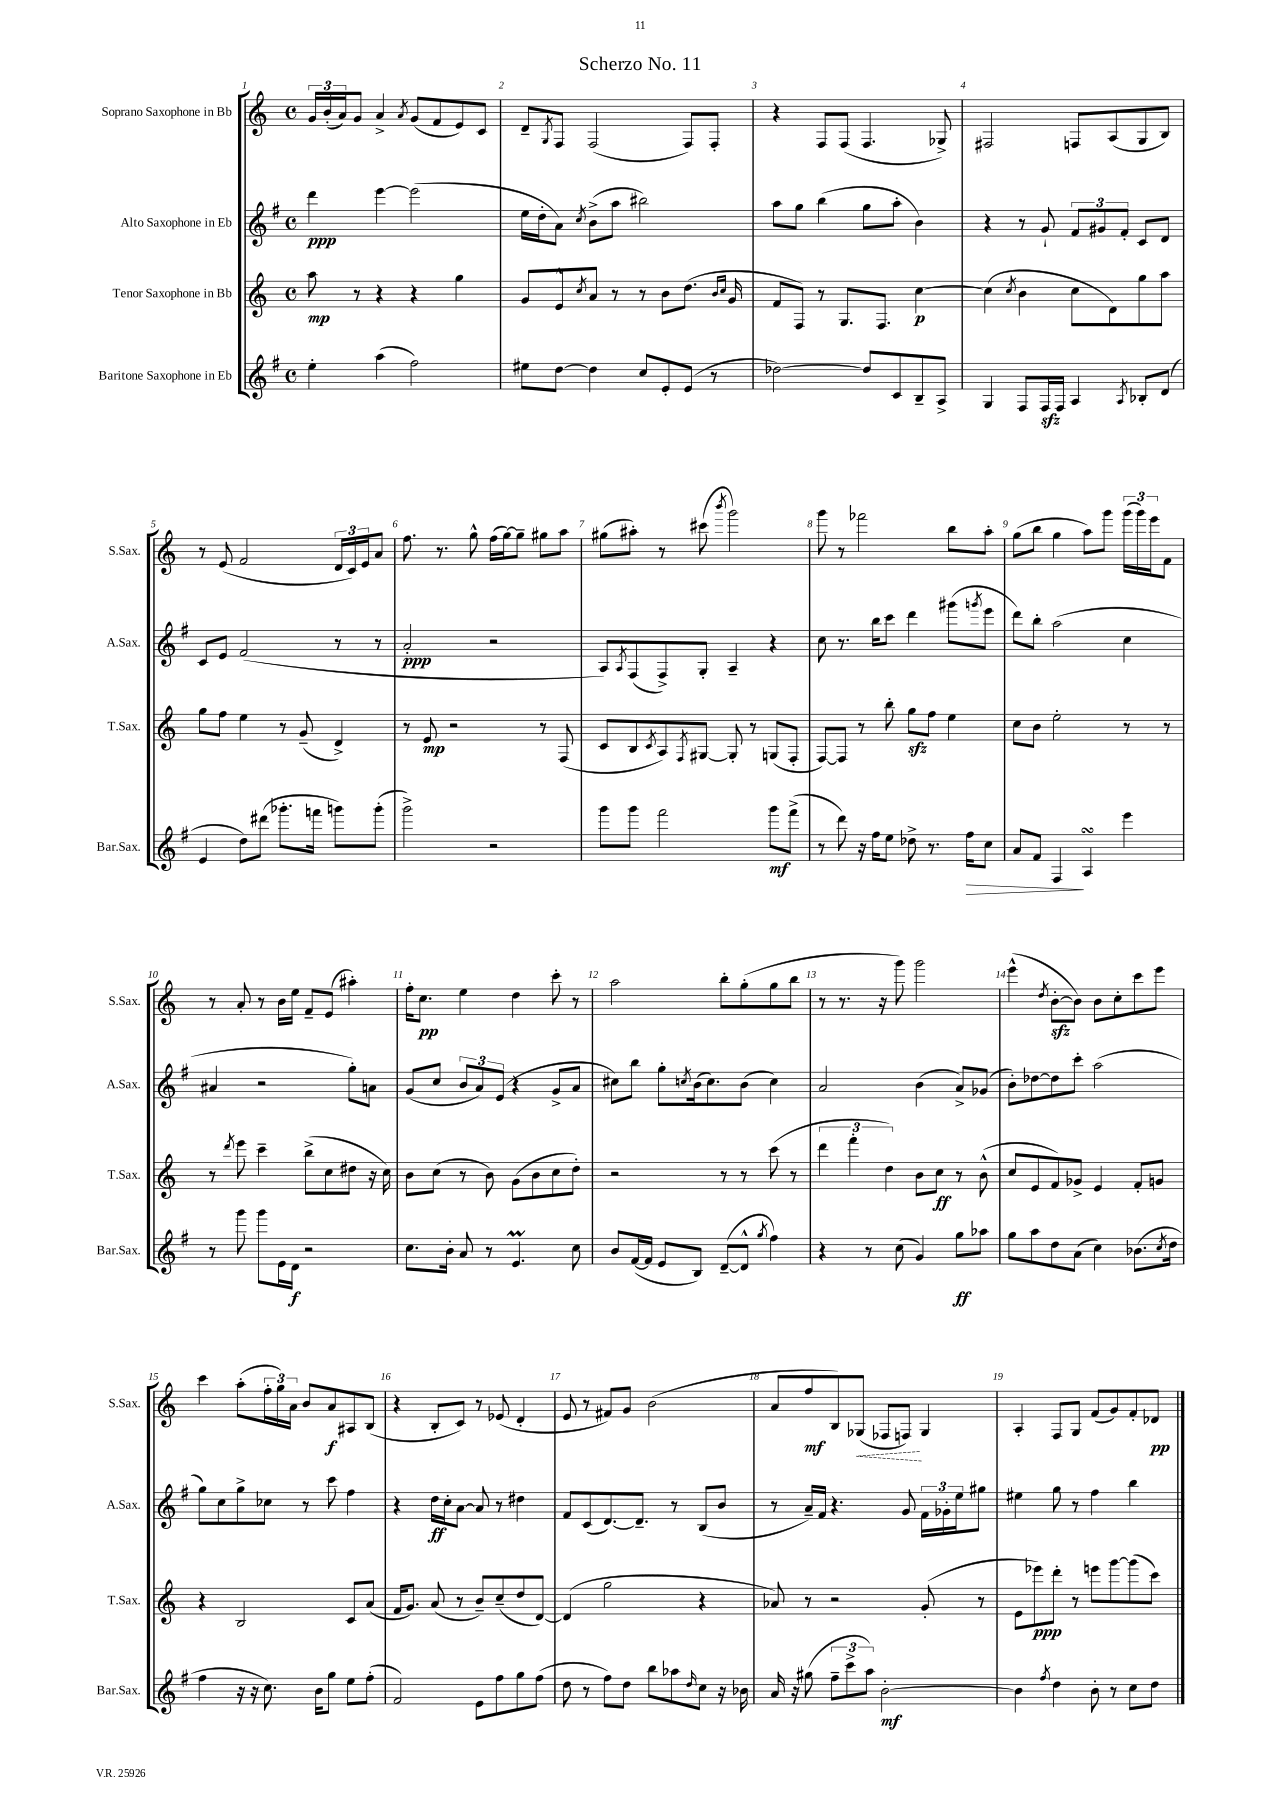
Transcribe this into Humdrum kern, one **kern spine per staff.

**kern	**dynam	**kern	**dynam	**kern	**dynam	**kern	**dynam
*part4	*part4	*part3	*part3	*part2	*part2	*part1	*part1
*staff4	*staff4	*staff3	*staff3	*staff2	*staff2	*staff1	*staff1
*I"Baritone Saxophone in Eb	*	*I"Tenor Saxophone in Bb	*	*I"Alto Saxophone in Eb	*	*I"Soprano Saxophone in Bb	*
*I'Bar.Sax.	*	*I'T.Sax.	*	*I'A.Sax.	*	*I'S.Sax.	*
*clefG2	*	*clefG2	*	*clefG2	*	*clefG2	*
*k[f#]	*	*k[]	*	*k[f#]	*	*k[]	*
*M4/4	*	*M4/4	*	*M4/4	*	*M4/4	*
*met(c)	*	*met(c)	*	*met(c)	*	*met(c)	*
=1	=1	=1	=1	=1	=1	=1	=1
4ee'\	.	8aa\	mp	4ddd\	ppp	24g/LL	.
.	.	.	.	.	.	(24b'/	.
.	.	.	.	.	.	24a/J)	.
.	.	8r	.	.	.	8g/J	.
(4aa\	.	4r	.	[4eee\	.	4a^/	.
.	.	.	.	.	.	8qa/	.
2ff#\)	.	4r	.	(2eee\]	.	(8g/L	.
.	.	.	.	.	.	8f/	.
.	.	4gg\	.	.	.	8e/)	.
.	.	.	.	.	.	8c/J	.
=2	=2	=2	=2	=2	=2	=2	=2
8ee#X\L	.	8g/L	.	16ee\LL	.	8d~/L	.
.	.	.	.	16dd'\J	.	.	.
.	.	.	.	.	.	8qG/	.
[8dd\J	.	8e^^/	.	8a\J)	.	8F/J	.
.	.	8qcc/	.	8qcc/	.	.	.
4dd\]	.	8a/J	.	(8b^\L	.	(2F/	.
.	.	8r	.	8aa\J	.	.	.
8cc/L	.	8r	.	2bb#X\)	.	.	.
8e'/	.	8b\L	.	.	.	.	.
(8e/J	.	(8.dd\J	.	.	.	8F/L)	.
8r	.	.	.	.	.	8F'/J	.
.	.	16qqb/LL	.	.	.	.	.
.	.	16qqcc/JJ	.	.	.	.	.
.	.	16g/	.	.	.	.	.
=3	=3	=3	=3	=3	=3	=3	=3
[2dd-X\)	.	8f/L	.	8aa\L	.	4r	.
.	.	8F/J)	.	8gg\J	.	.	.
.	.	8r	.	(4bb\	.	8F/L	.
.	.	8.G/L	.	.	.	(8F/J	.
8dd-/L]	.	.	.	8gg\L	.	4.F/	.
.	.	8.F/J	.	.	.	.	.
8c/	.	.	.	8aa'\J	.	.	.
8B~/	.	[4cc\	p	4b\)	.	.	.
8A^/J	.	.	.	.	.	8G-X^/)	.
=4	=4	=4	=4	=4	=4	=4	=4
4G/	.	(4cc\]	.	4r	.	2F#X/	.
.	.	8qcc/	.	.	.	.	.
8F#/L	.	4b\	.	8r	.	.	.
16F#zz/L	.	.	.	8g`/	.	.	.
16F#/JJ	.	.	.	.	.	.	.
4A/	.	8cc\L	.	12f#/L	.	8Fn/L	.
.	.	.	.	12g#X/	.	.	.
.	.	8d\)	.	.	.	(8A/	.
.	.	.	.	12f#'/J	.	.	.
8qA/	.	.	.	.	.	.	.
8B-X'/L	.	8gg\	.	8c/L	.	8G/	.
(8d/J	.	8aa\J	.	8d/J	.	8B/J)	.
!!LO:LB:g=z
=5	=5	=5	=5	=5	=5	=5	=5
4e/	.	8gg\L	.	8c/L	.	8r	.
.	.	8ff\J	.	8e/J	.	(8e/	.
8dd\L)	.	4ee\	.	(2f#/	.	2f/	.
(8ddd#X\J	.	.	.	.	.	.	.
8.ggg-X'\L	.	8r	.	.	.	.	.
.	.	(8g~/	.	.	.	.	.
16fffn\Jk	.	.	.	.	.	.	.
8gggn\L)	.	4d^/)	.	8r	.	24d/LL	.
.	.	.	.	.	.	24c/)	.
.	.	.	.	.	.	24e/J	.
(8ggg'\J	.	.	.	8r	.	8a/J	.
=6	=6	=6	=6	=6	=6	=6	=6
2ggg^\)	.	8r	.	2a'/	ppp	8.ff\	.
.	.	8e/	mp	.	.	.	.
.	.	.	.	.	.	8.r	.
.	.	2r	.	.	.	.	.
.	.	.	.	.	.	8gg^^\	.
2r	.	.	.	2r	.	(16ff\LL	.
.	.	.	.	.	.	[16gg\J)	.
.	.	.	.	.	.	8gg~\J]	.
.	.	8r	.	.	.	8gg#X\L	.
.	.	(8F/	.	.	.	8aa\J	.
=7	=7	=7	=7	=7	=7	=7	=7
8ggg\L	.	8c/L	.	8A/L)	.	(8gg#X\L	.
.	.	.	.	8qA/	.	.	.
8ggg\J	.	8B/	.	(8F#/	.	8aa#X'\J)	.
.	.	8qc/	.	.	.	.	.
2fff#\	.	8A/)	.	8F#^/)	.	8r	.
.	.	8qF/	.	.	.	.	.
.	.	[8G#X/J	.	8G'/J	.	(8ccc#X\	.
.	.	.	.	.	.	8qbbb/	.
.	.	8G#'/]	.	4A~/	.	2ggg\)	.
.	.	8r	.	.	.	.	.
8ggg\L	mf	(8Gn/L	.	4r	.	.	.
(8fff#^\J	.	8F'/J	.	.	.	.	.
=8	=8	=8	=8	=8	=8	=8	=8
8r	.	[8F/L)	.	8cc\	.	8ggg\	.
8ddd\)	.	8F/J]	.	8.r	.	8r	.
16r	.	8r	.	.	.	2fff-X\	.
16ff#\KL	.	.	.	16bb\KL	.	.	.
8ee\J	.	8bb'\	.	8ccc\J	.	.	.
8dd-X^\	.	8ggzz\L	.	4ddd\	.	.	.
8.r	.	8ff\J	.	.	.	.	.
.	.	4ee\	.	(8ggg#X\L	.	8bb\L	.
!	!LO:HP:b	!	!	!	!	!	!
16ff#\KL	>	.	.	.	.	.	.
.	.	.	.	8qgggn/	.	.	.
8cc\J	.	.	.	8eee\J	.	8aa'\J	.
=9	=9	=9	=9	=9	=9	=9	=9
8a/L	.	8cc\L	.	8ddd\L)	.	(8gg\L	.
8f#/J	.	8b\J	.	8bb'\J	.	8bb\J	.
4F#/	.	2ee'\	.	(2aa\	.	4gg\	.
4AsSSS/	]	.	.	.	.	8aa\L)	.
.	.	.	.	.	.	8ggg\J	.
4eee\	.	8r	.	4cc\	.	(24ggg\LL	.
.	.	.	.	.	.	24ggg\)	.
.	.	.	.	.	.	24eee\J	.
.	.	8r	.	.	.	8f\J	.
!!LO:LB:g=z
=10	=10	=10	=10	=10	=10	=10	=10
8r	.	8r	.	4a#X/	.	8r	.
.	.	8qddd/	.	.	.	.	.
8ggg\	.	8eee\	.	.	.	8a'/	.
8ggg\L	.	4ccc~\	.	2r	.	8r	.
16e\L	.	.	.	.	.	16b\LL	.
16d\JJ	f	.	.	.	.	16ee\JJ	.
2r	.	(8bb^\L	.	.	.	8f~/L	.
.	.	8cc\	.	.	.	(8e/J	.
.	.	8dd#X\J	.	8gg'\L)	.	4aa#X'\)	.
.	.	16r	.	8an\J	.	.	.
.	.	16cc\)	.	.	.	.	.
=11	=11	=11	=11	=11	=11	=11	=11
8.cc\L	.	8b\L	.	(8g/L	.	16ff'\KL	.
.	.	.	.	.	.	8.cc\J	pp
.	.	(8cc\J	.	8cc/J	.	.	.
16b'\Jk	.	.	.	.	.	.	.
8a/	.	8r	.	12b/L	.	4ee\	.
.	.	.	.	12a/)	.	.	.
8r	.	8b\)	.	.	.	.	.
.	.	.	.	(12e/J	.	.	.
4.eM/	.	(8g\L	.	4r	.	4dd\	.
.	.	8b\	.	.	.	.	.
.	.	8cc\	.	8g^/L	.	8ccc'\	.
8cc\	.	8dd'\J)	.	8a/J	.	8r	.
=12	=12	=12	=12	=12	=12	=12	=12
8b/L	.	2r	.	8cc#X\L)	.	2aa\	.
([16f#/L	.	.	.	8bb\J	.	.	.
16f#/JJ]	.	.	.	.	.	.	.
8e/L	.	.	.	8gg'\L	.	.	.
.	.	.	.	8qccn/	.	.	.
8B/J)	.	.	.	(16b\k	.	.	.
.	.	.	.	8.cc\)	.	.	.
([8d~/L	.	8r	.	.	.	8bb'\L	.
8d^^/J]	.	8r	.	(8b\J	.	(8gg'\	.
8qgg/	.	.	.	.	.	.	.
4ff#\)	.	(8ccc\	.	4cc\)	.	8gg\	.
.	.	8r	.	.	.	8bb\J	.
=13	=13	=13	=13	=13	=13	=13	=13
4r	.	6ddd\	.	2a/	.	8r	.
.	.	.	.	.	.	8.r	.
.	.	6fff'\	.	.	.	.	.
8r	.	.	.	.	.	.	.
.	.	.	.	.	.	16r	.
.	.	6dd\)	.	.	.	.	.
(8cc\	.	.	.	.	.	8ggg\)	.
4g/)	.	8b\L	.	(4b\	.	2ggg\	.
.	.	8cc\J	ff	.	.	.	.
8gg\L	ff	8r	.	8a^/L)	.	.	.
8aa-X\J	.	(8b^^\	.	(8g-X/J	.	.	.
=14	=14	=14	=14	=14	=14	=14	=14
8gg\L	.	8cc/L	.	8b'\L)	.	(4eee^^\	.
8aa\	.	8e/	.	[8dd-X\	.	.	.
.	.	.	.	.	.	8qdd/	.
8dd\	.	8f/)	.	8dd-\]	.	[8bzz'\L	.
(8a\J	.	8g-X^/J	.	8ccc'\J	.	8b\J])	.
4cc\)	.	4e/	.	(2aa\	.	8b\L	.
.	.	.	.	.	.	8cc'\	.
(8.b-X\L	.	8f'/L	.	.	.	8ccc\	.
.	.	8gn/J	.	.	.	8eee\J	.
8qcc/	.	.	.	.	.	.	.
16dd\Jk	.	.	.	.	.	.	.
!!LO:LB:g=z
=15	=15	=15	=15	=15	=15	=15	=15
4ff#\	.	4r	.	8gg\L)	.	4ccc\	.
.	.	.	.	8cc\	.	.	.
16r	.	2B/	.	8gg^\	.	(8aa'\L	.
16r	.	.	.	.	.	.	.
8.cc\)	.	.	.	8cc-X\J	.	24ff'\L	.
.	.	.	.	.	.	24gg\)	.
.	.	.	.	.	.	24a\JJ	.
.	.	.	.	8r	.	8b/L	.
16b\KL	.	.	.	.	.	.	.
8gg\J	.	.	.	8ccc\	.	8a/	f
8ee\L	.	8c/L	.	4ff#\	.	8A#X/	.
(8ff#'\J	.	(8a/J	.	.	.	(8B/J	.
=16	=16	=16	=16	=16	=16	=16	=16
2f#/)	.	16f/KL	.	4r	.	4r	.
.	.	8.g/J)	.	.	.	.	.
.	.	(8a/	.	16dd\LL	ff	8B'/L	.
.	.	.	.	16cc'\J	.	.	.
.	.	8r	.	[8a\J	.	8c/J)	.
8e\L	.	8b~/L)	.	8a/]	.	8r	.
8ff#\	.	(8cc~/	.	8r	.	(8e-X/	.
8gg\	.	8dd/	.	4dd#X\	.	4d'/	.
(8ff#\J	.	[8d/J)	.	.	.	.	.
=17	=17	=17	=17	=17	=17	=17	=17
8dd\	.	(4d/]	.	8f#/L	.	8e/	.
8r	.	.	.	(8c/	.	8r	.
8ff#\L)	.	2gg\	.	[8.d/)	.	8f#X/L)	.
8dd\J	.	.	.	.	.	8g/J	.
.	.	.	.	8.d~/J]	.	.	.
8bb\L	.	.	.	.	.	(2b\	.
8aa-X\	.	.	.	8r	.	.	.
16qqdd/	.	.	.	.	.	.	.
8cc\J	.	4r	.	(8B/L	.	.	.
16r	.	.	.	8b/J	.	.	.
16b-X\	.	.	.	.	.	.	.
=18	=18	=18	=18	=18	=18	=18	=18
16a/	.	8a-X/)	.	8r	.	8a/L	.
16r	.	.	.	.	.	.	.
(8gg#X\	.	8r	.	16a~/LL)	.	8ff/	mf
.	.	.	.	16f#/JJ	.	.	.
12ff#~\L	.	2r	.	4.r	.	8B/)	.
12ccc^\	.	.	.	.	.	.	.
!	!	!	!	!	!	!	!LO:HP:b
.	.	.	.	.	.	(8G-X/J	<
12aa\J)	.	.	.	.	.	.	.
[2b'\	mf	.	.	.	.	8F-X/L	.
.	.	.	.	8g/	.	8Fn/J)	.
.	.	(8g'/	.	24f#\LL	.	4G-/	[
.	.	.	.	24g-X'\	.	.	.
.	.	.	.	24ee\J	.	.	.
.	.	8r	.	8gg#X\J	.	.	.
=19	=19	=19	=19	=19	=19	=19	=19
4b\]	.	8e\L	.	4ee#X\	.	4A'/	.
.	.	8eee-X\)	ppp	.	.	.	.
8qff#/	.	.	.	.	.	.	.
4dd\	.	8ddd'\J	.	8gg\	.	8F/L	.
.	.	8r	.	8r	.	8G/J	.
8b'\	.	8eeen\L	.	4ff#\	.	(8f/L	.
8r	.	[8ggg\	.	.	.	8g/)	.
8cc\L	.	(8ggg\]	.	4bb\	.	8f'/	.
8dd\J	.	8ccc\J)	.	.	.	8d-X/J	pp
==	==	==	==	==	==	==	==
*-	*-	*-	*-	*-	*-	*-	*-
